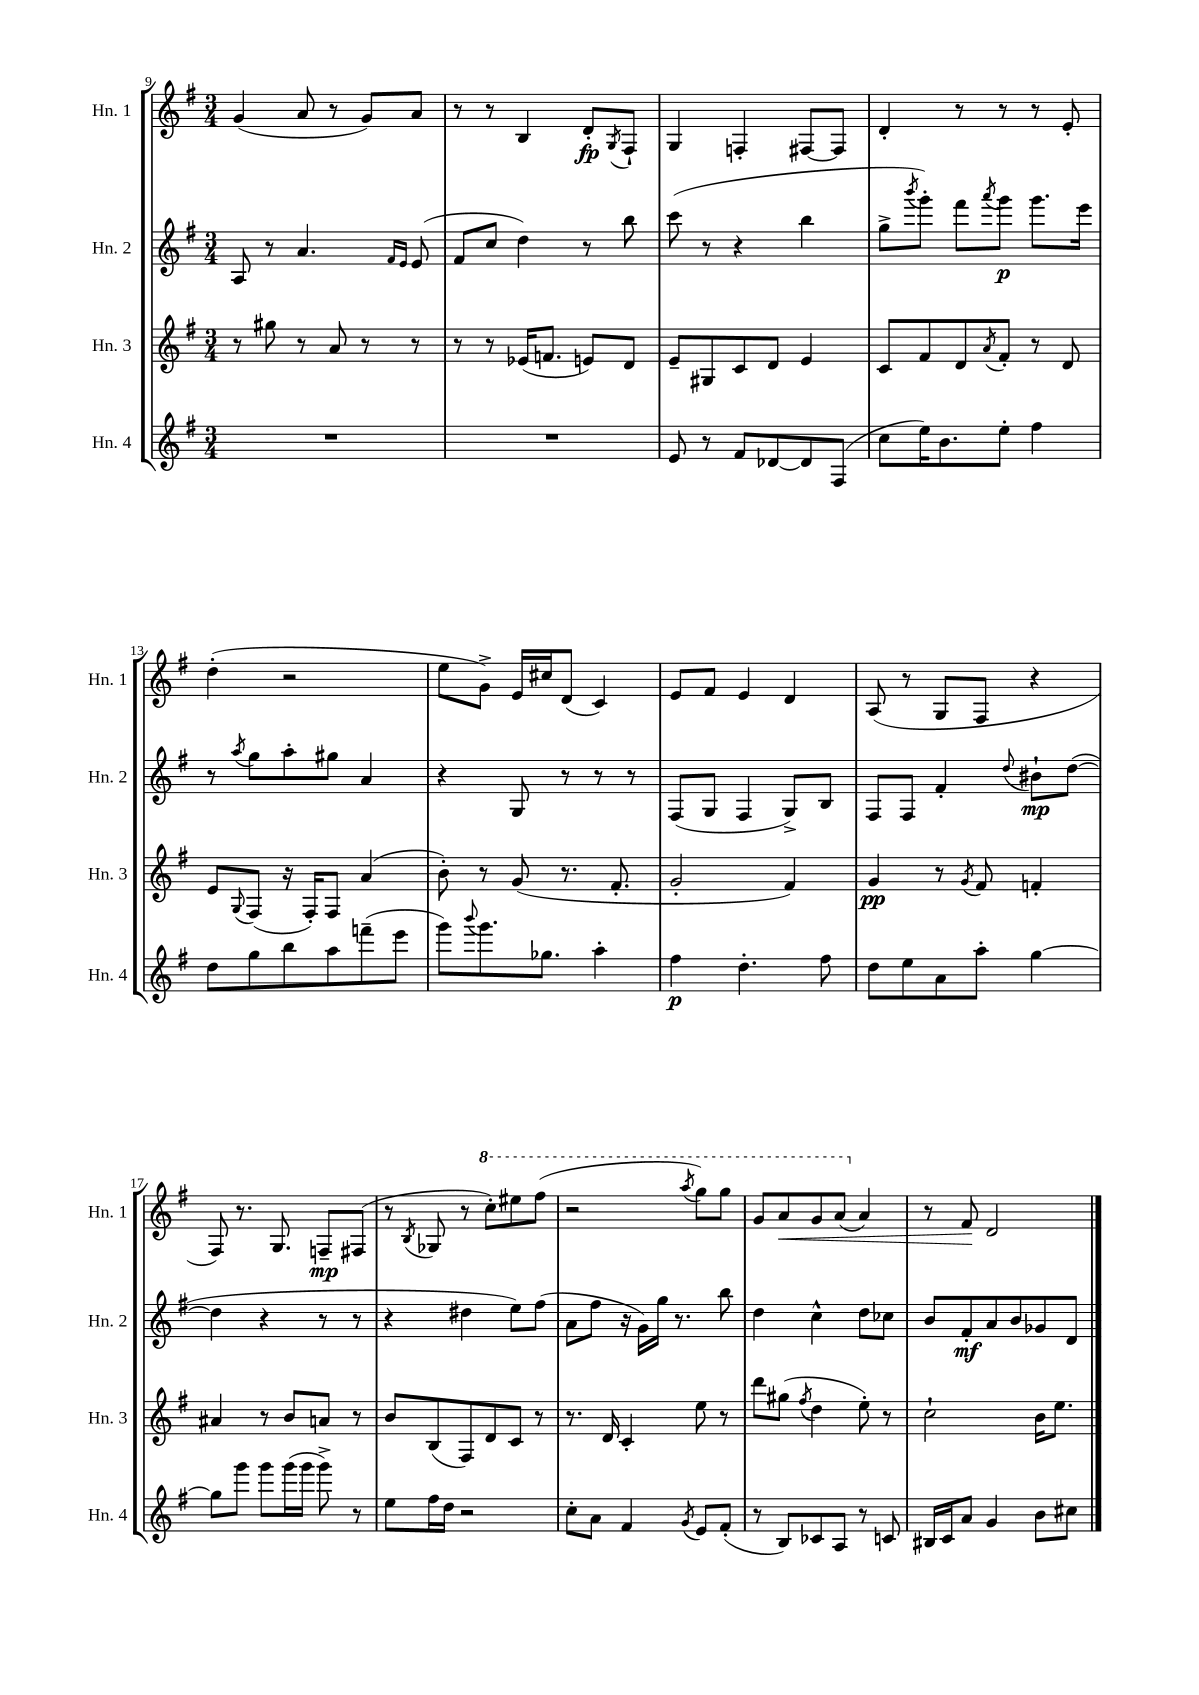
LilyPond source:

<<
\new StaffGroup <<
\new Staff = "s0" \with { instrumentName = "Hn. 1" shortInstrumentName = "Hn. 1" } {
    \clef treble \key g \major \numericTimeSignature \time 3/4
    g'4( a'8 r8 g'8) a'8 |
    r8 r8 b4 d'8-.\fp \acciaccatura { g8 } fis8-! |
    g4 f4-. fis8~ fis8 |
    d'4-. r8 r8 r8 e'8-. |
    d''4-.( r2 |
    e''8 g'8->) e'16 cis''16 d'8( c'4) |
    e'8 fis'8 e'4 d'4 |
    a8( r8 g8 fis8 r4 |
    fis8) r8. g8. f8--\mp fis8( |
    r8 \acciaccatura { b8 } ges8 r8 \ottava #1 c'''8-.) eis'''8 fis'''8( |
    r2 \acciaccatura { a'''8 } g'''8) g'''8 |
    g''8 a''8\< g''8 a''8( \ottava #0 a'4) |
    r8 fis'8\! d'2 \bar "|." |
}
\new Staff = "s1" \with { instrumentName = "Hn. 2" shortInstrumentName = "Hn. 2" } {
    \clef treble \key g \major \numericTimeSignature \time 3/4
    a8 r8 a'4. \grace { fis'16 e'16 } e'8( |
    fis'8 c''8 d''4) r8 b''8 |
    c'''8( r8 r4 b''4 |
    g''8-> \acciaccatura { b'''8 } g'''8-.) fis'''8 \acciaccatura { a'''8 } g'''8\p g'''8. e'''16 |
    r8 \acciaccatura { a''8 } g''8 a''8-. gis''8 a'4 |
    r4 g8 r8 r8 r8 |
    fis8( g8 fis4 g8->) b8 |
    fis8 fis8 fis'4-. \appoggiatura { d''8 } bis'8-!\mp d''8~( |
    d''4 r4 r8 r8 |
    r4 dis''4 e''8) fis''8( |
    a'8 fis''8 r16 g'16) g''16 r8. b''8 |
    d''4 c''4-^ d''8 ces''8 |
    b'8 fis'8-.\mf a'8 b'8 ges'8 d'8 \bar "|." |
}
\new Staff = "s2" \with { instrumentName = "Hn. 3" shortInstrumentName = "Hn. 3" } {
    \clef treble \key g \major \numericTimeSignature \time 3/4
    r8 gis''8 r8 a'8 r8 r8 |
    r8 r8 ees'16( f'8. e'8) d'8 |
    e'8-- gis8 c'8 d'8 e'4 |
    c'8 fis'8 d'8 \acciaccatura { a'8 } fis'8-. r8 d'8 |
    e'8 \appoggiatura { g8 } fis8( r16 fis16-.) fis8 a'4( |
    b'8-.) r8 g'8( r8. fis'8.-. |
    g'2-. fis'4) |
    g'4\pp r8 \acciaccatura { g'8 } fis'8 f'4-. |
    ais'4 r8 b'8 a'8 r8 |
    b'8 b8( fis8) d'8 c'8 r8 |
    r8. d'16 c'4-. e''8 r8 |
    d'''8 gis''8( \acciaccatura { fis''8 } d''4 e''8-.) r8 |
    c''2-! b'16 e''8. \bar "|." |
}
\new Staff = "s3" \with { instrumentName = "Hn. 4" shortInstrumentName = "Hn. 4" } {
    \clef treble \key g \major \numericTimeSignature \time 3/4
    R2. |
    R2. |
    e'8 r8 fis'8 des'8~ des'8 fis8( |
    c''8 e''16) b'8. e''8-. fis''4 |
    d''8 g''8 b''8 a''8 f'''8--( e'''8 |
    g'''8) \appoggiatura { b'''8 } g'''8. ges''8. a''4-. |
    fis''4\p d''4.-. fis''8 |
    d''8 e''8 a'8 a''8-. g''4~ |
    g''8 g'''8 g'''8 g'''16( g'''16 g'''8->) r8 |
    e''8 fis''16 d''16 r2 |
    c''8-. a'8 fis'4 \acciaccatura { g'8 } e'8 fis'8-.( |
    r8 b8) ces'8 a8 r8 c'8 |
    bis16 c'16 a'8 g'4 b'8 cis''8 \bar "|." |
}
>>
>>
\layout { \context { \Score currentBarNumber = #9 } }
